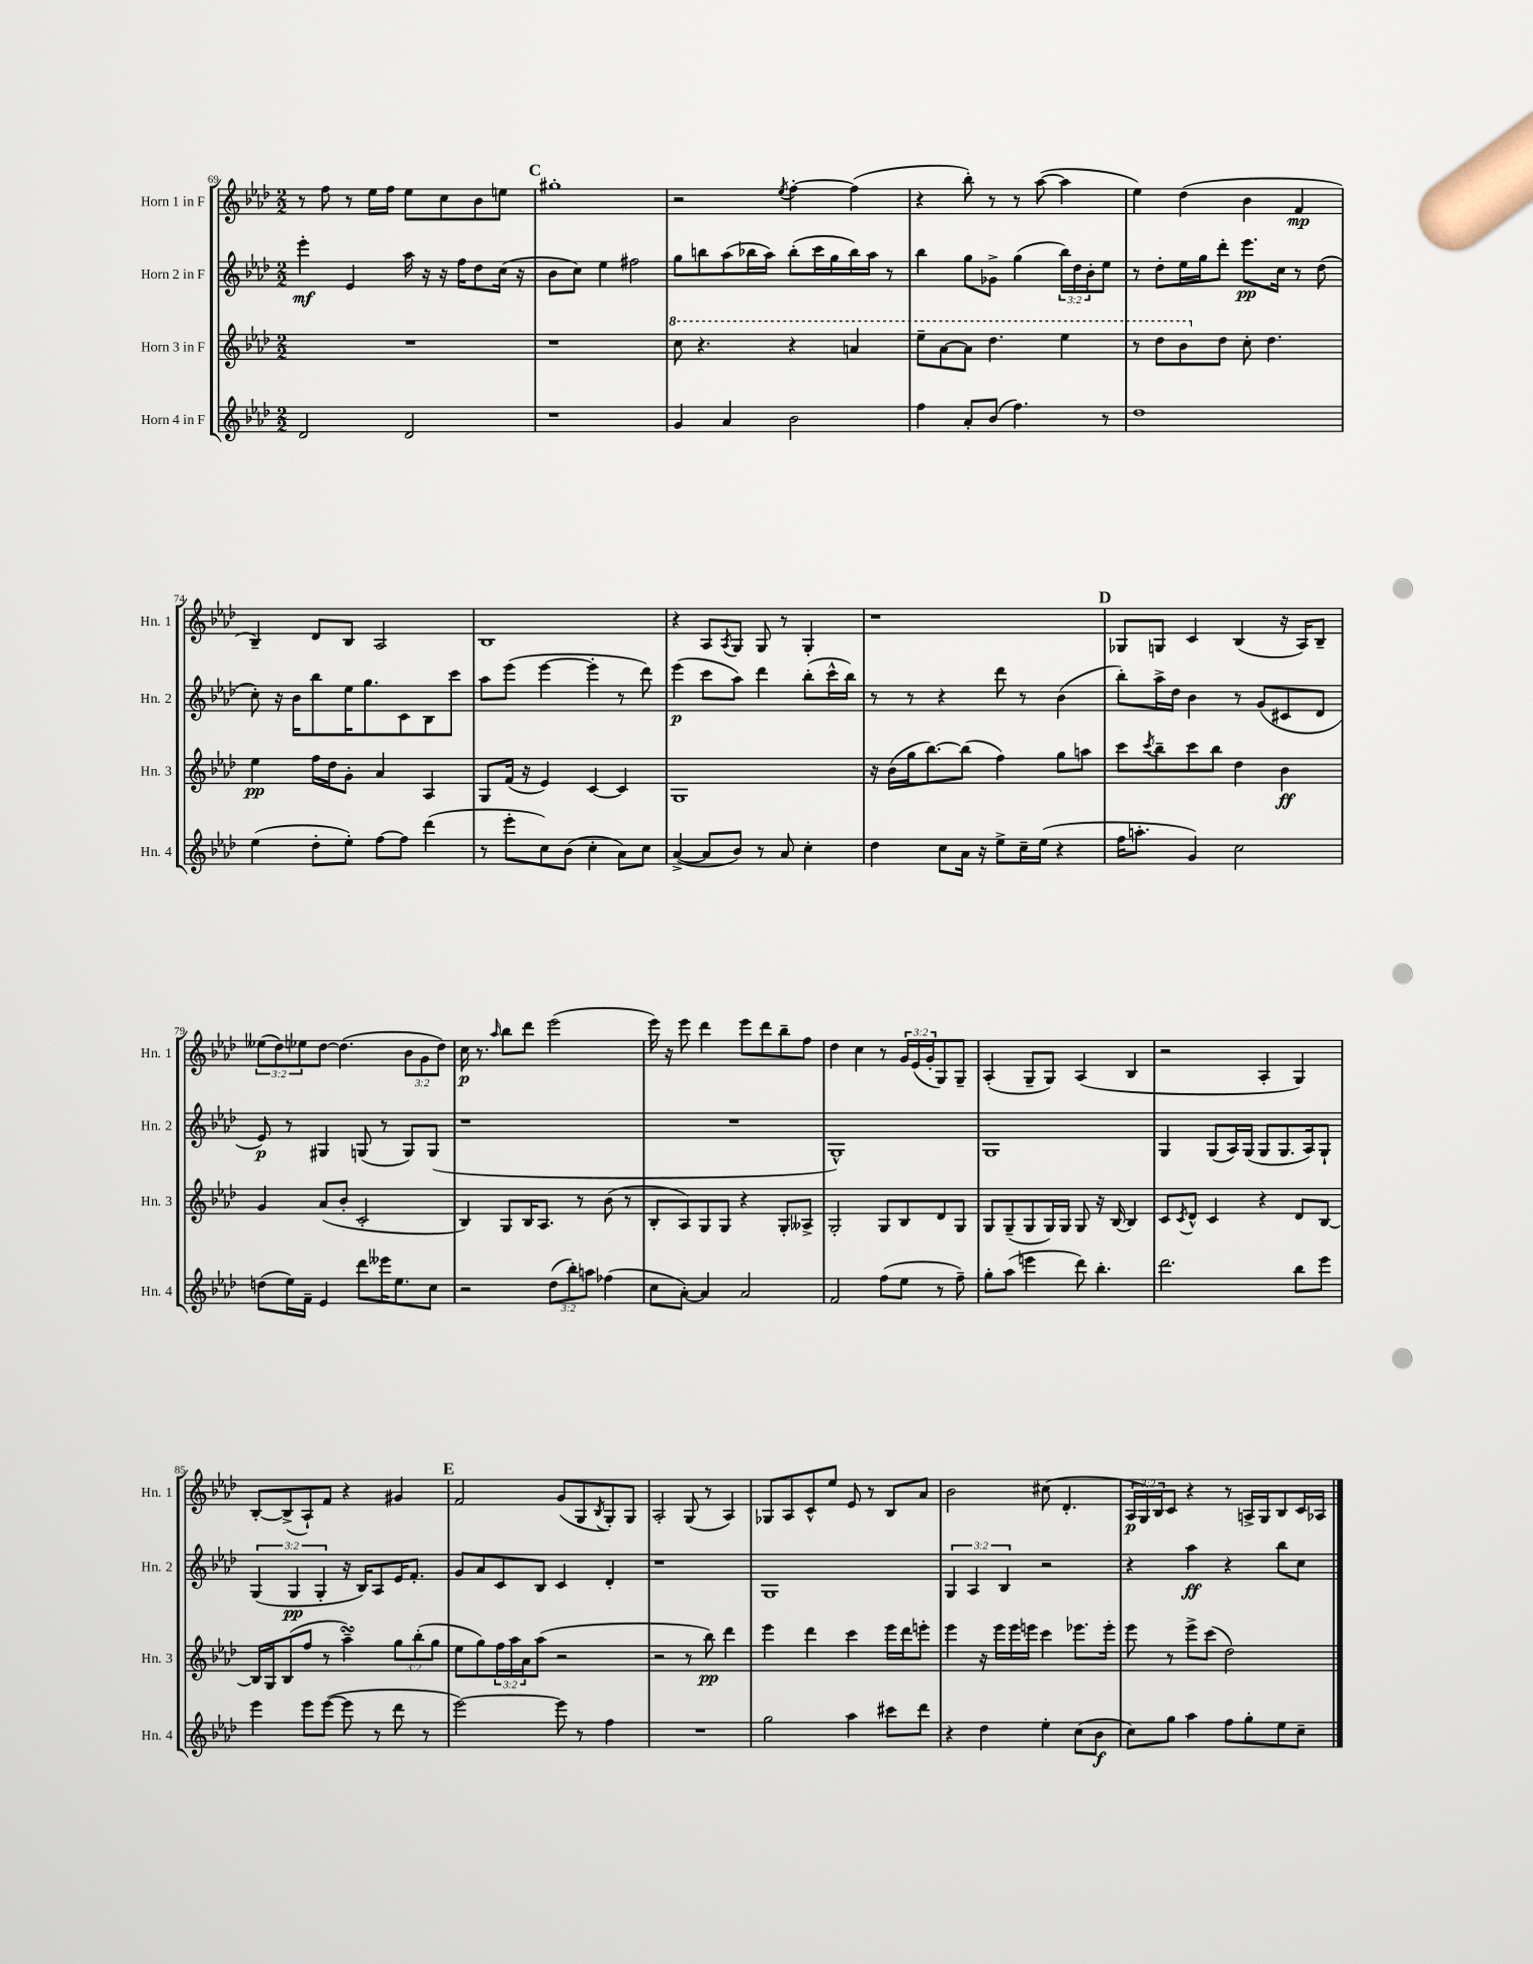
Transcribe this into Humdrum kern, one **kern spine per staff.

**kern	**kern	**kern	**kern
*staff4	*staff3	*staff2	*staff1
*clefG2	*clefG2	*clefG2	*clefG2
*k[b-e-a-d-]	*k[b-e-a-d-]	*k[b-e-a-d-]	*k[b-e-a-d-]
*M2/2	*M2/2	*M2/2	*M2/2
2d-/	1r	4eee-'\	8r
.	.	.	8ff\
.	.	4e-/	8r
.	.	.	16ee-\LL
.	.	.	16ff\JJ
2d-/	.	16aa-\	8ee-\L
.	.	16r	.
.	.	16r	8cc\
.	.	16ff\LK	.
.	.	8dd-\	8b-\
.	.	(16cc\Jk	8ee\J
.	.	16r	.
=	=	=	=
1r	1r	8b-\L	1gg#'
.	.	8cc\J)	.
.	.	4ee-\	.
.	.	2ff#\	.
=	=	=	=
4g/	8ccc\	8gg\L	2r
.	4.r	8bb\	.
4a-/	.	(8aa-\	.
.	.	16bb-\L	.
.	.	16aa-\JJ)	.
.	.	.	8qee-/
2b-\	4r	(8bb-'\L	[4ff'\
.	.	16ccc\L	.
.	.	16gg\	.
.	4aa/	16bb-\)	(4ff\]
.	.	16aa-\JJ	.
.	.	8r	.
=	=	=	=
4ff\	8eee-~\L	4bb-\	4r
.	[8aa-\	.	.
8a-'/L	8aa-\]J	8gg\L	8bb-'\)
(8b-/J	4.ddd-\	8g-^\J	8r
4.ff\)	.	(4gg\	8r
.	.	.	([8aa-\
.	4eee-\	24bb-\LL)	4aa-\]
.	.	24dd-\	.
.	.	24b-'\J	.
8r	.	8ee-\J	.
=	=	=	=
1dd-	8r	8r	4ee-\)
.	8ddd-\L	8dd-'\L	.
.	8bb-\	16ee-\L	(4dd-\
.	.	16gg\J	.
.	8dd-\J	8ddd-'\J	.
.	8cc'\	8.eee-\L	4b-\
.	4.dd-\	.	.
.	.	16cc\Jk	.
.	.	8r	4f/
.	.	(8dd-\	.
=	=	=	=
(4ee-\	4ee-\	8cc'\)	4B-~/)
.	.	16r	.
.	.	16b-\LK	.
8dd-'\L	16ff\LL	8bb-\	8d-/L
.	16dd-\J	.	.
8ee-'\J)	8g'\J	16ee-\K	8B-/J
.	.	8.gg\	.
[8ff\L	4a-/	.	2A-/
8ff\]J	.	8c\	.
(4ddd-\	4A-/	8B-\	.
.	.	8ccc\J	.
=	=	=	=
8r	8G/L	8aa-\L	1B-
8eee-'\L	(16f/Jk	(8eee-\J	.
.	16r	.	.
8cc\)	4e-/)	[4eee-\	.
(8b-\J	.	.	.
4cc'\	[4c/	4eee-'\]	.
8a-\L)	4c/]	8r	.
8cc\J	.	8ddd-\)	.
=	=	=	=
([4a-^/	1G	(4eee-\	4r
8a-/]L	.	8ccc\L	8A-/L
.	.	.	8qA-/
8b-/J)	.	8aa-\J)	8G/J
8r	.	4ddd-\	8G/
8a-/	.	.	8r
4cc'\	.	(8bb-'\L	4G'/
.	.	16ccc^^\L	.
.	.	16bb-\JJ)	.
=	=	=	=
4dd-\	16r	8r	1r
.	(16b-\LL	.	.
.	16gg\J	8r	.
.	[8.bb-\)	.	.
8cc\L	.	4r	.
16a-\Jk	(8bb-\]J	.	.
16r	.	.	.
8ee-^\L	4ff\)	8ddd-\	.
16cc~\L	.	8r	.
(16ee-\JJ	.	.	.
4r	8gg\L	(4b-\	.
.	8aa\J	.	.
=	=	=	=
16ff\LK	8ccc\L	8bb-'\L)	8G-/L
8.aa'\J	.	.	.
.	8qccc/	.	.
.	8bb-~\	16aa-^\L	8G/J
.	.	16dd-\JJ	.
4g/)	8ccc\	4b-\	4c/
.	8bb-\J	.	.
2cc\	4dd-\	8r	(4B-/
.	.	(8g/L	.
.	4b-\	8c#/	16r
.	.	.	16A-/LK)
.	.	8d-/J	8B-~/J
=	=	=	=
(8dd\L	4g/	8e-/)	(12ee--\L
.	.	.	12dd-\)
16ee-\L)	.	8r	.
.	.	.	12ee-\
16f~\JJ	.	.	.
4e-/	(8a-/L	4G#/	[8dd-\J
.	8b-'/J	.	(4.dd-\]
8ddd-\L	2c'/	(8G/	.
16eee--\K	.	8r	.
8.ee-\	.	.	.
.	.	8G/L)	12b-\L
.	.	.	12g\
8cc\J	.	(8G/J	.
.	.	.	12dd-\J)
=	=	=	=
2r	4B-/)	1r	16cc\
.	.	.	8.r
.	.	.	16qqaa-/
.	8G/L	.	8bb-\L
.	16B-/K	.	8ddd-\J
.	8.A-/J	.	.
(12dd-\L	.	.	(2eee-\
12bb-'\)	.	.	.
.	8r	.	.
12aa\J	.	.	.
(4ff-\	(8b-\	.	.
.	8r	.	.
=	=	=	=
8cc\L	8B-'/L	1r	16eee-\)
.	.	.	16r
[8a-'\J)	8A-/)	.	8eee-\
4a-/]	8G/	.	4ddd-\
.	8G/J	.	.
2a-/	4r	.	8eee-\L
.	.	.	8ddd-\
.	8G'/L	.	8bb-~\
.	8A--^/J	.	8ff\J
=	=	=	=
2f/	2G'/	1G^^)	4dd-\
.	.	.	4cc\
(8ff\L	8G/L	.	8r
8ee-\J	8B-/	.	24g/LL
.	.	.	(24e-/
.	.	.	24g'/J
8r	8d-/	.	8G/)
8ff~\)	8G/J	.	8G~/J
=	=	=	=
8gg'\L	8G/L	1G	(4A-'/
(8aa-\J	(8G~/	.	.
4eee\	8G/	.	8G~/L
.	16G/L)	.	8G/J)
.	16G/JJ	.	.
8ddd-\)	8G/	.	(4A-/
4.bb-'\	16r	.	.
.	[16B-/	.	.
.	4B-/]	.	4B-/
=	=	=	=
2.ddd-\	8c/L	4G/	2r
.	8qc/	.	.
.	8d-^^/J	.	.
.	4c/	(8G/L	.
.	.	16A-/L)	.
.	.	(16G/JJ	.
.	4r	8G/L	4A-'/
.	.	8.G/	.
8bb-\L	8d-/L	.	4G/)
.	.	16A-/k)	.
8eee-\J	[8B-/J	8G`/J	.
=	=	=	=
4eee-\	16B-/]LL	(6G/	[8B-'/L
.	16G/J	.	.
.	(8B-/	.	(8B-^/]
.	.	6G/	.
8eee-\L	8ff/J	.	8A-`/)
.	.	6G'/	.
([8eee-\J	8r	.	8f/J
8eee-\]	4aa-~\)	16r	4r
.	.	16B-/LK)	.
8r	.	8A-/	.
8ddd-\	12gg\L	16e-/K	4g#/
.	.	8.f'/J	.
.	(12bb-'\	.	.
8r	.	.	.
.	12gg\J	.	.
=	=	=	=
[2eee-\)	8ee-\L	8g/L	2f/
.	8gg\)	8a-/	.
.	24ff\L	8c/	.
.	24aa-\	.	.
.	24a-\J	.	.
.	(8aa-\J	8B-/J	.
8eee-\]	2r	4c/	(8g/L
8r	.	.	8G/
.	.	.	8qB-/
4ff\	.	4d-'/	8G'/)
.	.	.	8G/J
=	=	=	=
1r	2r	1r	2A-'/
.	8r	.	(8G/
.	8bb-\)	.	8r
.	4ddd-\	.	4A-/)
=	=	=	=
2gg\	4eee-\	1G	8G-/L
.	.	.	8A-/
.	4ddd-\	.	8c^^/
.	.	.	8ee-/J
4aa-\	4ccc\	.	8e-/
.	.	.	8r
8ccc#\L	16eee-\LL	.	8B-/L
.	16ddd-\J	.	.
8ddd-\J	8eee'\J	.	8a-/J
=	=	=	=
4r	4eee-\	6G/	2b-\
.	.	6A-/	.
4dd-\	16r	.	.
.	16eee-\LL	.	.
.	.	6B-/	.
.	16eee-\	.	.
.	16eee\JJ	.	.
4ee-'\	4ccc\	2r	(8cc#\
.	.	.	4.d-'/
(8cc\L	8.eee-\L	.	.
8b-\J	.	.	.
.	16eee-'\Jk	.	.
=	=	=	=
8cc\L)	8eee-\	4r	24A-/LL
.	.	.	24G/)
.	.	.	24B-/J
8gg\J	8r	.	8c/J
4aa-\	8eee-^\L	4aa-\	4r
.	(8ccc\J	.	.
8ff\L	2dd-\)	4r	8r
8gg'\	.	.	16A^/LL
.	.	.	16G/J
8ee-\	.	8bb-\L	8B-/
8cc~\J	.	8cc\J	16c/L
.	.	.	16A-/JJ
==	==	==	==
*-	*-	*-	*-
